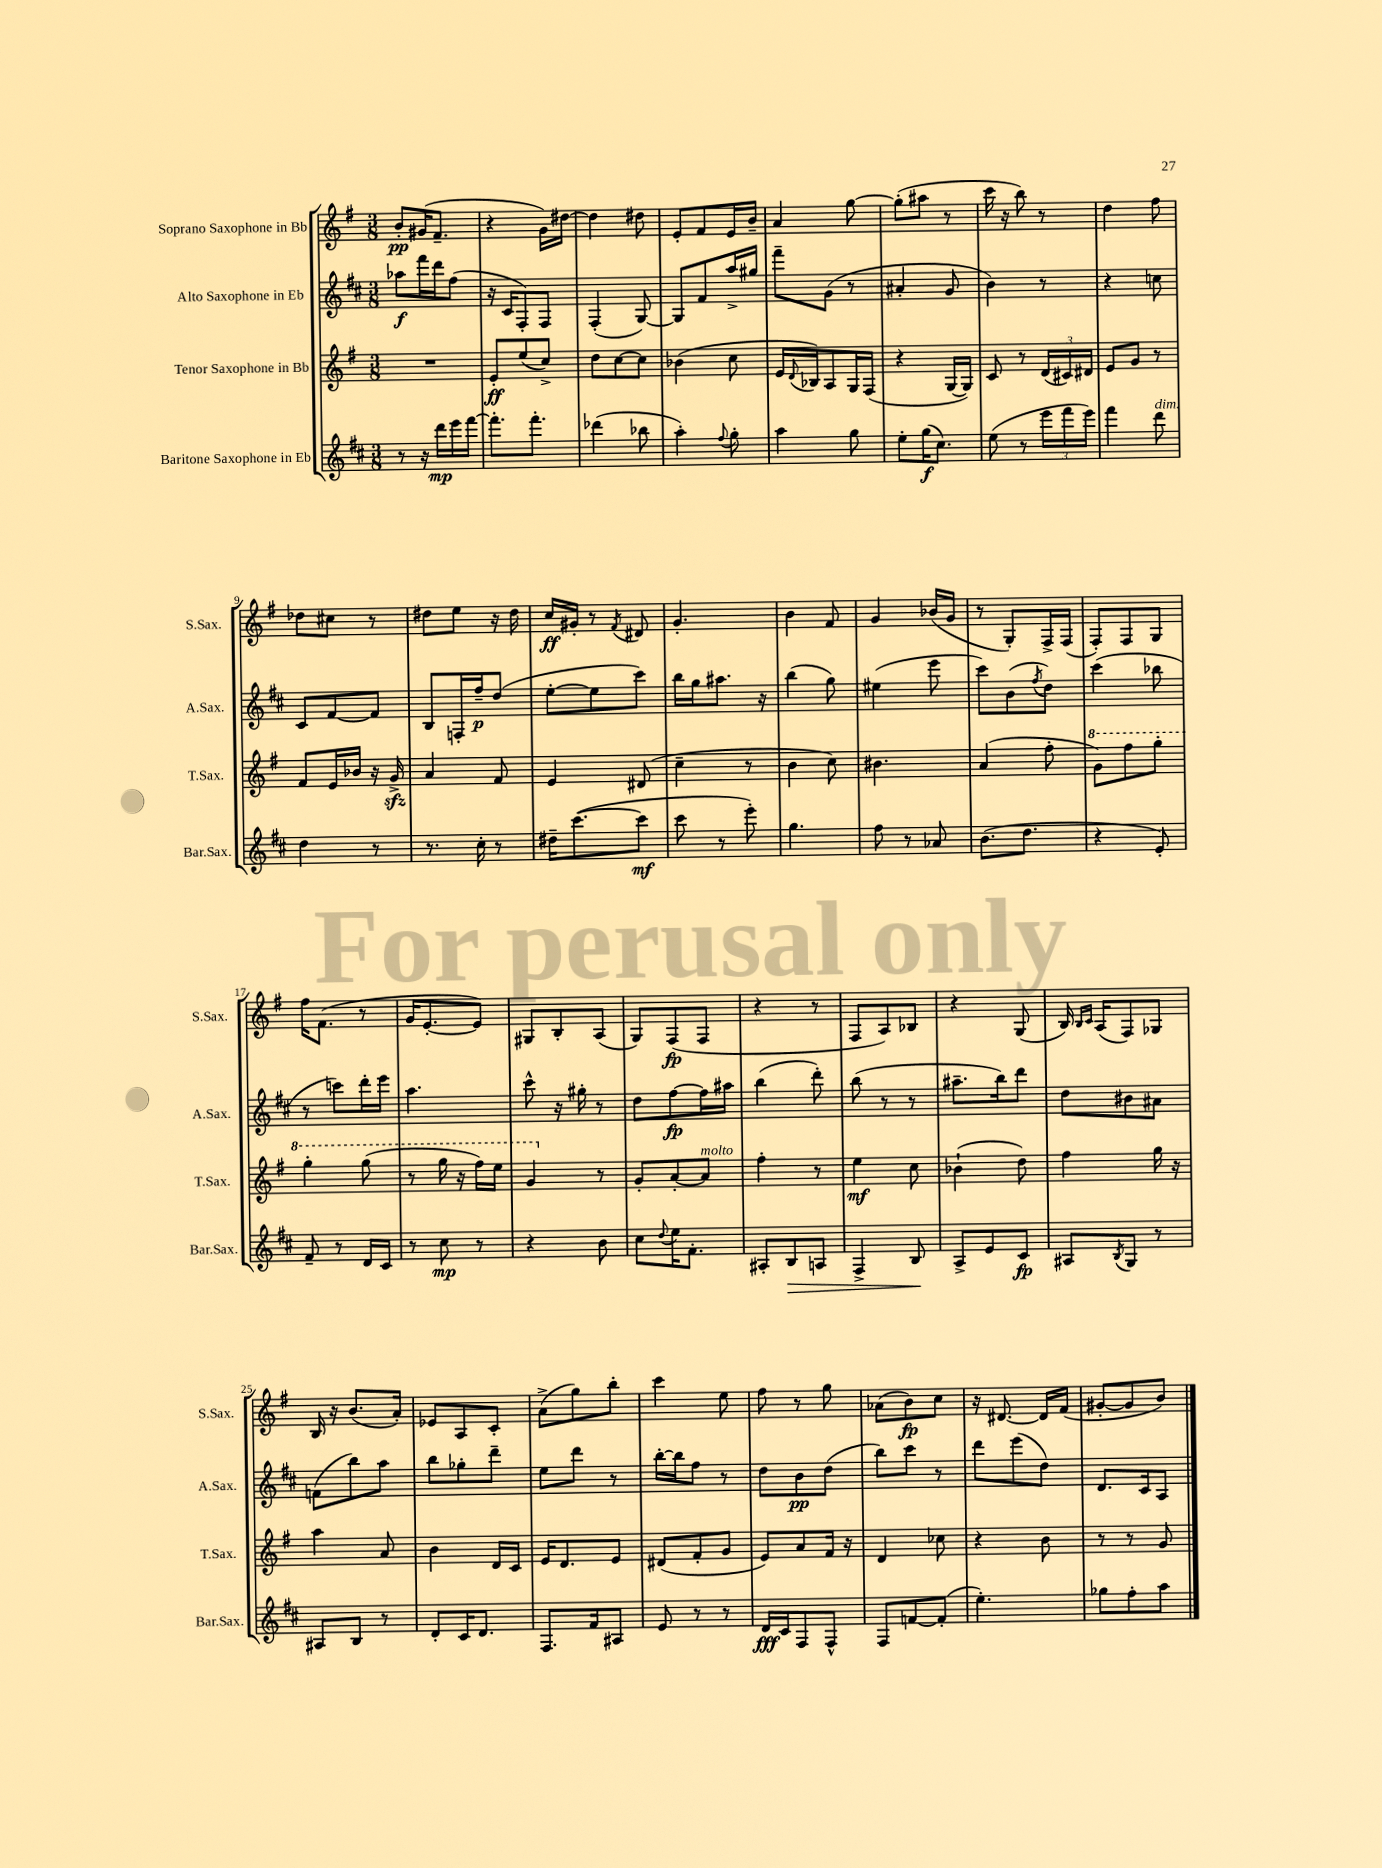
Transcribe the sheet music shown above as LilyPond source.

<<
\new StaffGroup <<
\new Staff = "s0" \with { instrumentName = "Soprano Saxophone in Bb" shortInstrumentName = "S.Sax." } {
    \clef treble \key g \major \numericTimeSignature \time 3/8
    b'8-.\pp gis'16( fis'8.-- |
    r4 g'16) dis''16~ |
    dis''4 dis''8 |
    e'8-. fis'8 e'16 b'16-- |
    a'4 g''8~ |
    g''8-.( ais''8 r8 |
    c'''16 r16 b''8) r8 |
    d''4 fis''8 |
    des''8 cis''8 r8 |
    dis''8 e''8 r16 dis''16 |
    c''16\ff gis'16-. r8 \acciaccatura { fis'8 } dis'8 |
    g'4.-. |
    b'4 fis'8 |
    g'4 bes'16( g'16 |
    r8 g8-.) fis16-> fis16( |
    fis8-.) fis8 g8 |
    fis''16 fis'8.( r8 |
    g'16 e'8.~-. e'8) |
    gis8 b8-. a8( |
    g8) fis8\fp( fis8 |
    r4 r8 |
    fis8 a8) bes8 |
    r4 g8( |
    b16) \grace { b16 c'16 } a16( fis8) ges8 |
    b16 r16 b'8.( a'16-.) |
    ees'8 a8 c'8-. |
    a'8->( g''8) b''8-. |
    c'''4 e''8 |
    fis''8 r8 g''8 |
    aes'8( b'8\fp) c''8 |
    r16 dis'8.~ dis'16 fis'16( |
    gis'8~-. gis'8 b'8) \bar "|." |
}
\new Staff = "s1" \with { instrumentName = "Alto Saxophone in Eb" shortInstrumentName = "A.Sax." } {
    \clef treble \key d \major \numericTimeSignature \time 3/8
    aes''8\f fis'''16 d'''16 fis''8( |
    r16 cis'16 fis8-.) fis8 |
    fis4-.( g8~) |
    g8 fis'8 a''16-> gis''16 |
    fis'''8-- g'8( r8 |
    ais'4-. g'8 |
    b'4) r8 |
    r4 c''8 |
    cis'8 fis'8~ fis'8 |
    b8 f16-. fis''16--\p d''8( |
    e''8~-. e''8 cis'''8) |
    b''16 g''16 ais''8. r16 |
    b''4( g''8) |
    eis''4( e'''8 |
    cis'''8) b'8( \acciaccatura { fis''8 } d''8) |
    cis'''4( bes''8 |
    r8 c'''8) d'''16-. e'''16 |
    a''4. |
    cis'''8-^ r16 gis''16-. r8 |
    d''8 fis''8~\fp fis''16 ais''16 |
    b''4( d'''8-.) |
    b''8( r8 r8 |
    ais''8.-- b''16) d'''8 |
    d''8 bis'8 ais'8 |
    f'8( b''8) a''8 |
    b''8 ges''8-. d'''8-- |
    e''8 d'''8 r8 |
    b''16~-. b''16 fis''8 r8 |
    d''8 b'8\pp d''8( |
    b''8) cis'''8 r8 |
    d'''8 e'''8( d''8) |
    d'8. cis'16 a8 \bar "|." |
}
\new Staff = "s2" \with { instrumentName = "Tenor Saxophone in Bb" shortInstrumentName = "T.Sax." } {
    \clef treble \key g \major \numericTimeSignature \time 3/8
    R4. |
    e'8-.\ff e''8( c''8->) |
    d''8 c''8~ c''8 |
    bes'4( c''8 |
    e'16 \appoggiatura { d'8 } bes16) a8 g16 fis16( |
    r4 g16~ g16) |
    c'8 r8 \tuplet 3/2 { d'16( cis'16) dis'16 } |
    e'8 g'8 r8 |
    fis'8 e'16 bes'16 r16 g'16->\sfz |
    a'4 fis'8 |
    e'4 dis'8( |
    c''4-- r8 |
    b'4 c''8) |
    bis'4. |
    a'4( fis''8-. |
    \ottava #1 g''8) fis'''8 g'''8-. |
    g'''4-. g'''8( |
    r8 g'''16 r16 fis'''16) e'''16 |
    g''4 \ottava #0 r8 |
    g'8-. a'8~-. a'8^\markup { \italic "molto" } |
    fis''4-. r8 |
    e''4\mf c''8 |
    bes'4-!( d''8) |
    fis''4 g''16 r16 |
    a''4 a'8 |
    b'4 d'16 c'16 |
    e'16 d'8. e'8 |
    dis'8( fis'8-. g'8 |
    e'8) a'8 fis'16 r16 |
    d'4 ces''8 |
    r4 b'8 |
    r8 r8 g'8 \bar "|." |
}
\new Staff = "s3" \with { instrumentName = "Baritone Saxophone in Eb" shortInstrumentName = "Bar.Sax." } {
    \clef treble \key d \major \numericTimeSignature \time 3/8
    r8 r16 d'''16\mp e'''16 fis'''16~ |
    fis'''8.-. fis'''8.-. |
    des'''4( bes''8 |
    a''4-.) \appoggiatura { fis''8 } g''8-. |
    a''4 g''8 |
    e''8-. g''16\f( cis''8.) |
    e''8( r8 \tuplet 3/2 { e'''16 fis'''16 e'''16) } |
    fis'''4 d'''8^\markup { \italic "dim." } |
    d''4 r8 |
    r8. cis''16-. r8 |
    dis''16-- cis'''8.~( cis'''8\mf |
    cis'''8 r8 e'''8-.) |
    g''4. |
    fis''8 r8 aes'8 |
    b'8.( d''8. |
    r4 e'8-.) |
    fis'8-- r8 d'16 cis'16 |
    r8 cis''8\mp r8 |
    r4 b'8 |
    cis''8 \appoggiatura { d''8 } e''16 fis'8.-. |
    ais8-. b8\> a8 |
    fis4-> b8\! |
    a8-> e'8 cis'8\fp |
    ais8 \acciaccatura { b8 } g8 r8 |
    ais8 b8 r8 |
    d'8-. cis'16 d'8. |
    fis8. fis'16 ais8 |
    e'8 r8 r8 |
    d'16\fff cis'16 fis8 fis8-^ |
    fis8 f'8~ f'8-.( |
    e''4.-.) |
    ges''8 fis''8-. a''8 \bar "|." |
}
>>
>>
